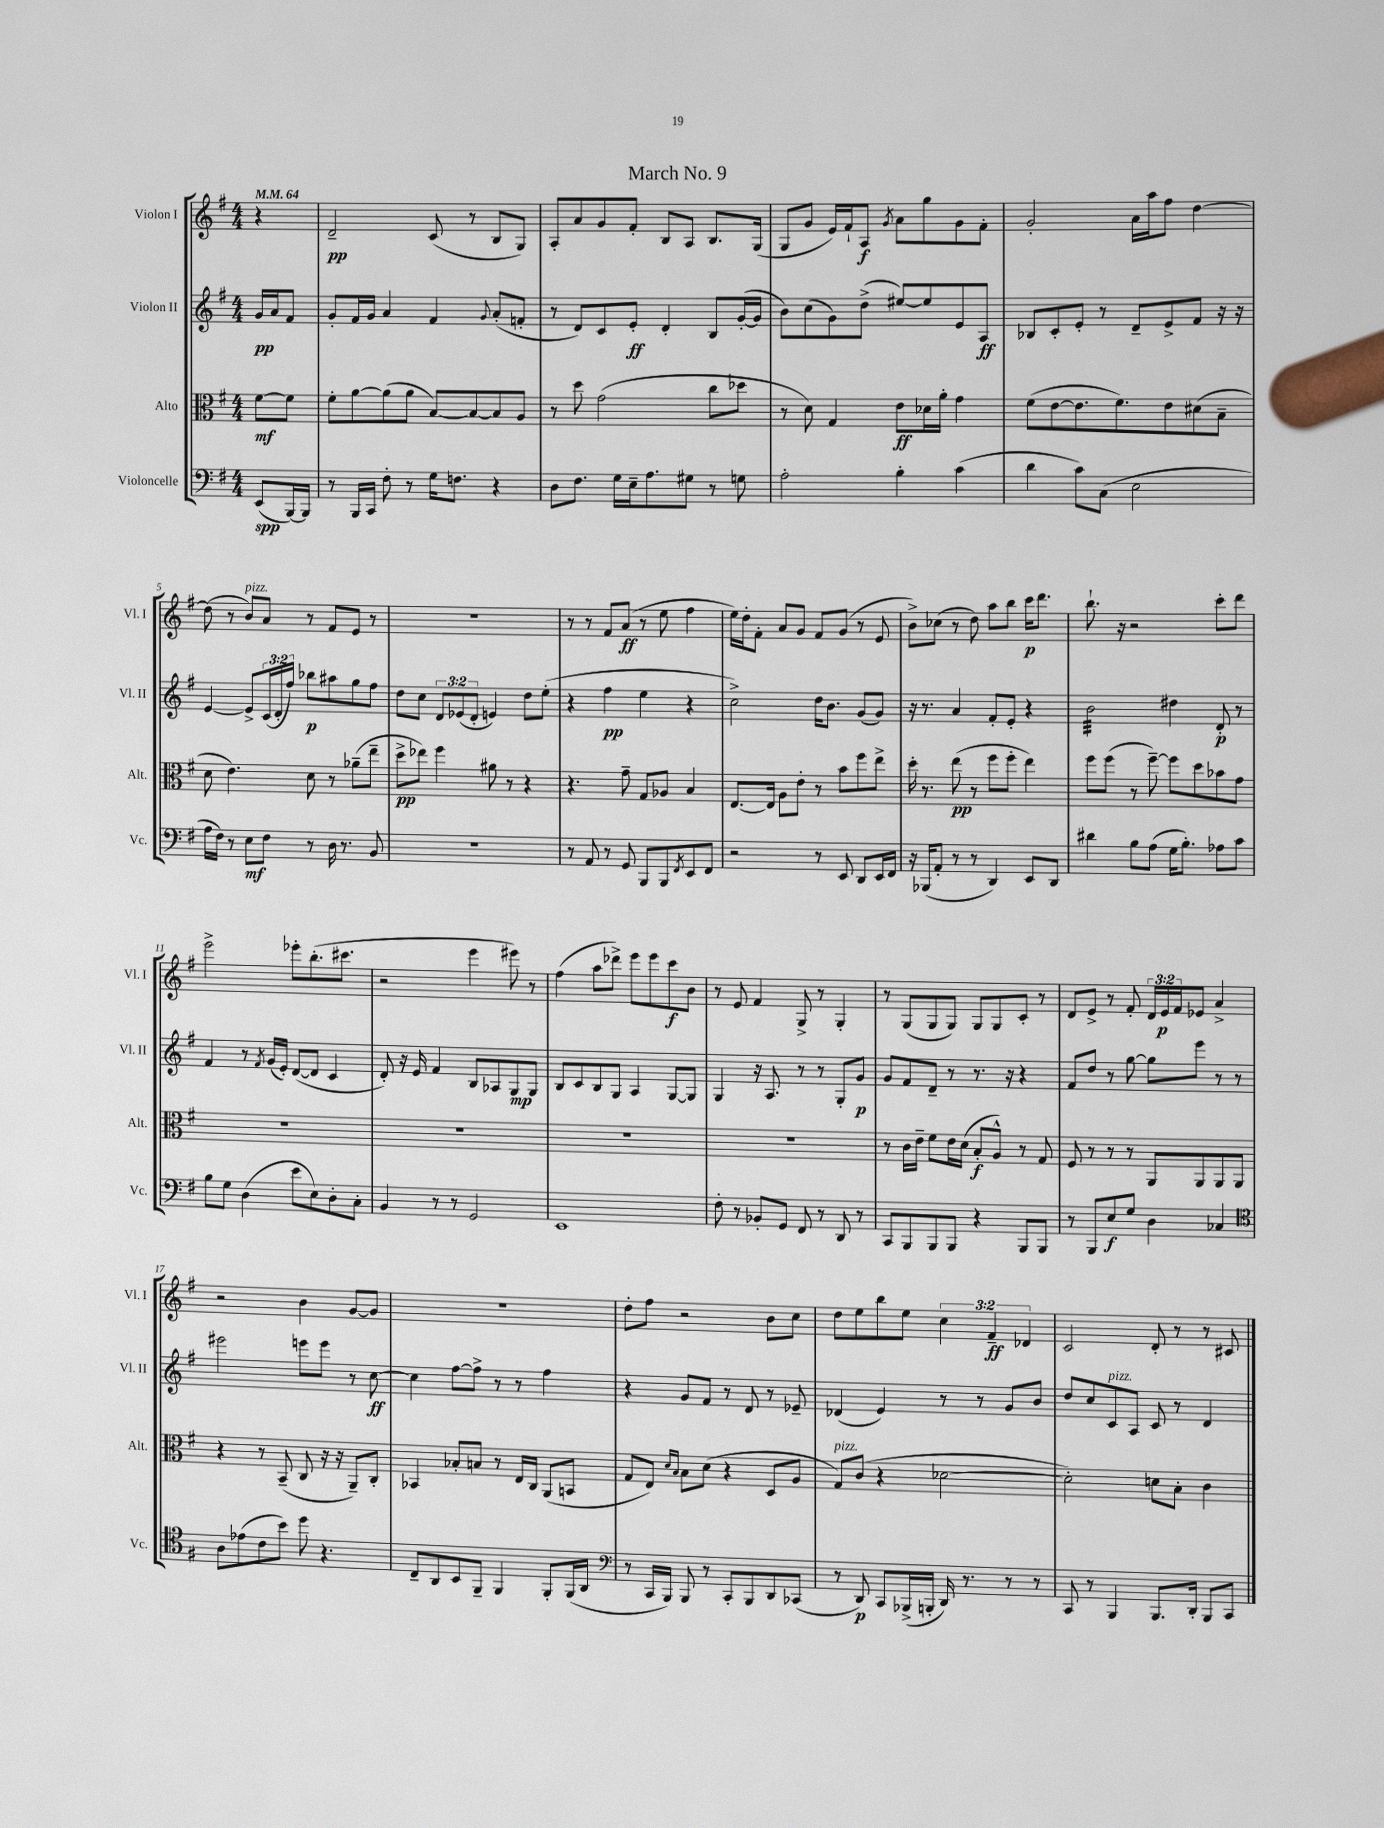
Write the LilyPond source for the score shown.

\header { title = "March No. 9" }
<<
\new StaffGroup <<
\new Staff = "s0" \with { instrumentName = "Violon I" shortInstrumentName = "Vl. I" } {
    \clef treble \key g \major \numericTimeSignature \time 4/4 \override Staff.TupletNumber.text = #tuplet-number::calc-fraction-text \partial 4 \tempo 4 = 64
    r4 |
    d'2--\pp c'8( r8 b8 g8) |
    a8-. a'8 g'8 fis'8-. b8 a8 b8. g16( |
    g8 g'8 e'16) fis'16-! a8\f \acciaccatura { g'8 } a'8 g''8 g'8 fis'8-. |
    g'2-. a'16 a''16 fis''8 d''4~ |
    d''8( r8 b'8^\markup { \italic "pizz." }) a'8 r8 fis'8 e'8 r8 |
    R1 |
    r8 r8 fis'8 a'8\ff( r8 e''8 fis''4 |
    e''16) d''16-. fis'8-. a'8 g'8 fis'8 g'8( r8 e'8 |
    b'8->) ces''8( r8 d''8) a''8 b''8 c'''16\p d'''8. |
    b''8.-! r16 r2 c'''8-. d'''8 |
    e'''2-> ees'''8-. b''8.-.( cis'''8. |
    r2 e'''4 eis'''8) r8 |
    fis''4( a''8 des'''8->) e'''8 e'''8 c'''8\f b'8 |
    r8 e'8 fis'4 g8-> r8 g4-. |
    r8 g8( g8 g8) g8 g8 c'8-. r8 |
    d'8 e'8-> r8 fis'8-. \tuplet 3/2 { d'16 e'16\p fis'16 } ees'8 a'4-> |
    r2 b'4 g'8~ g'8 |
    R1 |
    d''8-. fis''8 r2 b'8 c''8 |
    d''8 e''8 b''8 e''8 \tuplet 3/2 { c''4 fis'4--\ff des'4 } |
    c'2 d'8-. r8 r8 cis'8 \bar "|." |
}
\new Staff = "s1" \with { instrumentName = "Violon II" shortInstrumentName = "Vl. II" } {
    \clef treble \key g \major \numericTimeSignature \time 4/4 \override Staff.TupletNumber.text = #tuplet-number::calc-fraction-text \partial 4
    g'16\pp a'16 fis'8 |
    g'8-. fis'16 g'16 a'4 fis'4 \appoggiatura { g'8 } a'8-.( f'8-. |
    r8 d'8) c'8 e'8-.\ff d'4-. b8 g'16~-.( g'16 |
    b'8) c''8( g'8) d''8->( eis''8~) eis''8 e'8 a8\ff |
    bes8 c'8-. e'8-. r8 d'8-- e'8-> fis'8 r16 r16 |
    e'4~ e'8-> \tuplet 3/2 { c'16( d'16-. fis''16) } bes''8\p ais''8 g''8 fis''8 |
    d''8 c''8 \tuplet 3/2 { d'8 ees'8( d'8-. } e'4) d''8 e''8-.( |
    r4 fis''4\pp e''4 r4 |
    c''2->) d''16 b'8. g'8( g'8) |
    r16 r8. a'4 fis'8-. e'8-. r4 |
    b'2:32 dis''4 d'8-.\p r8 |
    fis'4 r8 \acciaccatura { fis'8 } g'16( e'16-.) d'8~( d'8 c'4 |
    d'8-.) r16 e'16 fis'4 b8 aes8 g8\mp g8 |
    b8 c'8 b8 g8 a4 g8~ g8 |
    g4 r16 a8. r8 r8 g8-. g'8\p |
    g'8 fis'8 d'8-- r8 r8. r16 r4 |
    fis'8 d''8 r8 g''8~ g''8 e'''8 r8 r8 |
    eis'''2 e'''8 e'''8 r8 c''8~\ff |
    c''4 fis''8~ fis''8-> r8 r8 fis''4 |
    r4 g'8 fis'8 r8 d'8 r8 ees'8-- |
    des'4( e'4) r8 r8 g'8 b'8 |
    d''8 c''8 c'8^\markup { \italic "pizz." } a8 c'8 r8 d'4 \bar "|." |
}
\new Staff = "s2" \with { instrumentName = "Alto" shortInstrumentName = "Alt." } {
    \clef alto \key g \major \numericTimeSignature \time 4/4 \partial 4
    fis'8~\mf fis'8 |
    fis'8-. a'8~ a'8( a'8 b8~) b8~ b8 a8 |
    r8 d''8 g'2( c''8 des''8 |
    r8 d'8) g4 e'8\ff des'16 a'16-. g'4 |
    fis'8( e'8~ e'8. fis'8.) e'8 dis'8( b8-- |
    d'8 e'4.) d'8 r8 aes'8--( e''8-- |
    d''8->\pp ees''8) fis''4 ais'8 r8 r4 |
    r4. g'8-- g8 aes8 b4 |
    e8.~ e16 a8 e'8-. r8 b'8 fis''8 e''8-> |
    d''16-. r8. e''8\pp( r8 fis''8 fis''8-. e''4) |
    fis''8 fis''8( r8 fis''8~--) fis''8 d''8 bes'8 g'8 |
    R1 |
    R1 |
    R1 |
    R1 |
    r8 c'16 e'16-- fis'8 e'16 d'16( b8-.\f a8-^) r8 g8 |
    fis8 r8 r8 r8 a,8 a,8 a,8 a,8 |
    r4 r8 b,8--( c8 r16 r16 a,8--) c8-. |
    bes,4 bes8-. b8 r8 e16 c16 a,8( b,8 |
    g8 e8) \grace { d'16 b16 } b8 d'8( r4 d8 a8 |
    g8^\markup { \italic "pizz." }) c'8( r4 des'2~ |
    des'2-.) d'8 b8-. c'4 \bar "|." |
}
\new Staff = "s3" \with { instrumentName = "Violoncelle" shortInstrumentName = "Vc." } {
    \clef bass \key g \major \numericTimeSignature \time 4/4 \partial 4
    e,8\spp( b,,16~) b,,16 |
    r8 b,,16 c,16 fis8-. r8 g16 f8. r4 |
    d8 fis8. g16 e16-- a8. gis8 r8 g8 |
    a2-. b4-. c'4( |
    d'4 c'8) c8( e2 |
    a16 fis16) r8 e8\mf fis8 r8 d16 r8. b,8 |
    R1 |
    r8 a,8 r8 g,8 b,,8 b,,8 \acciaccatura { fis,8 } e,8 fis,8 |
    r2 r8 e,8 d,8 e,16 fis,16 |
    r16 bes,,16( a,8-. r8 r8 d,4) e,8 d,8 |
    dis'4 b8 a8( g16 b8.-.) aes8 c'8 |
    b8 g8 d4( e'8 e8) d8-. c8-. |
    b,4 r8 r8 g,2 |
    e,1 |
    fis8-. r8 bes,8-. g,8 fis,8 r8 d,8 r8 |
    c,8 b,,8 b,,8 b,,8 r4 b,,8 b,,8 |
    r8 b,,8 e8\f g8 d4 ces4 |
    \clef tenor a8 ees'8( c'8 b'8) d''8 r4. |
    c8-- a,8 b,8 fis,8-- fis,4 fis,8-. fis,16( a,16 |
    \clef bass r8 c,16 b,,16) b,,8 r8 c,8-. b,,8 d,8 ces,8( |
    r8 d,8\p) c,8 bes,,16->( b,,16-. d,16) r8. r8 r8 |
    c,8 r8 b,,4 b,,8. d,16-. b,,8 c,8 \bar "|." |
}
>>
>>
